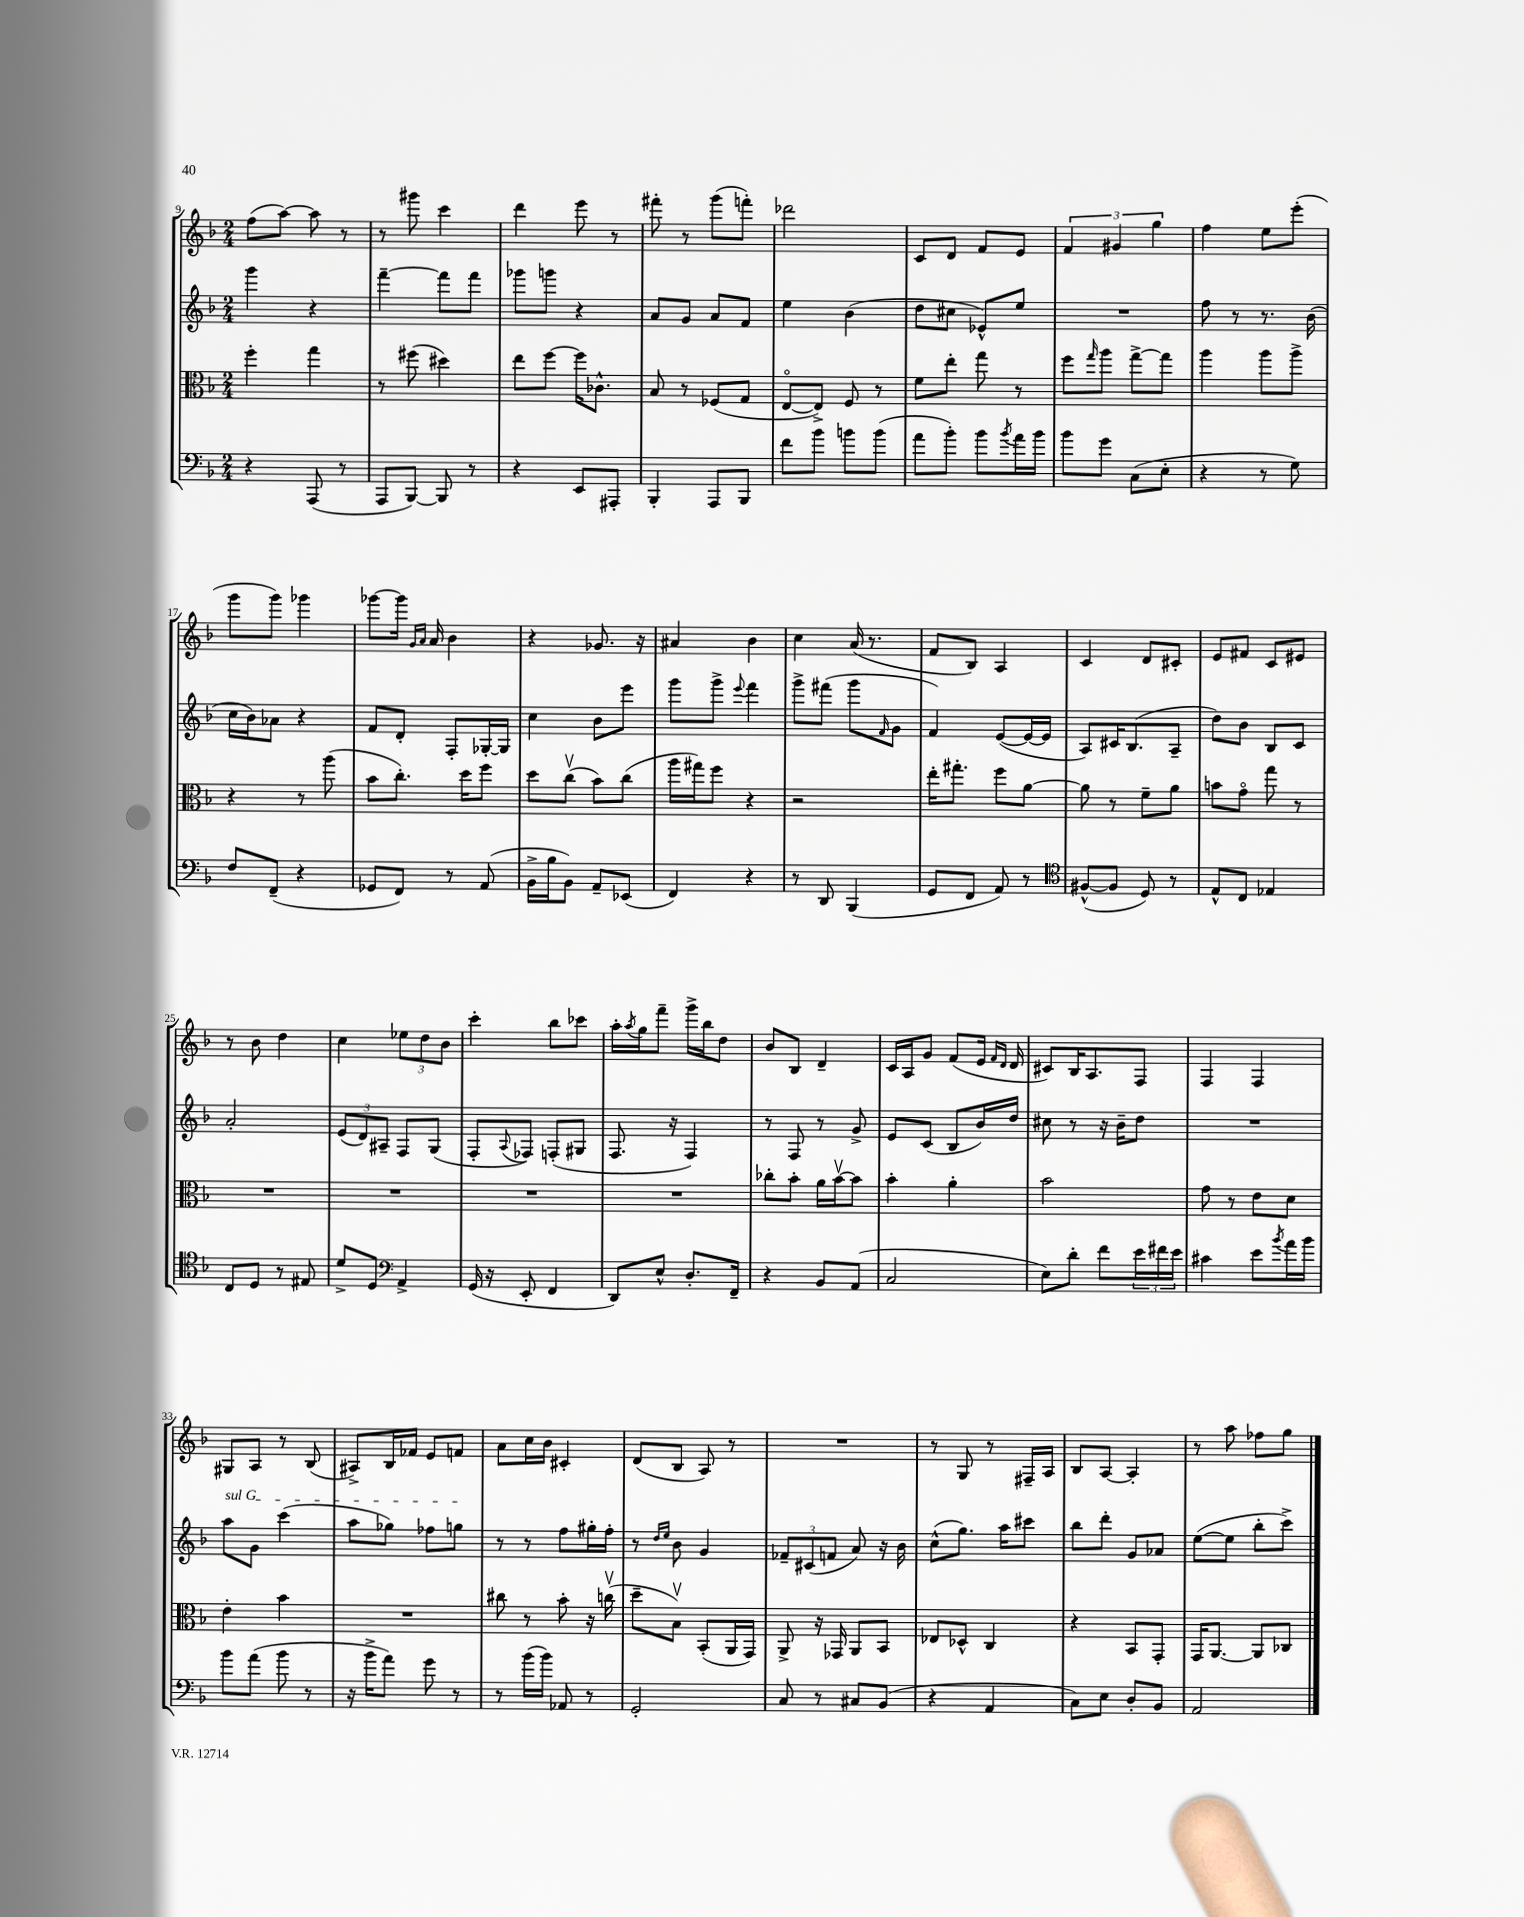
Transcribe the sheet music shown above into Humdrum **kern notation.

**kern	**kern	**kern	**kern
*part4	*part3	*part2	*part1
*staff4	*staff3	*staff2	*staff1
*clefF4	*clefC3	*clefG2	*clefG2
*k[b-]	*k[b-]	*k[b-]	*k[b-]
*M2/4	*M2/4	*M2/4	*M2/4
=9	=9	=9	=9
4r	4ff'\	4ggg\	(8ff\L
.	.	.	[8aa\J)
(8AAA/	4gg\	4r	8aa\]
8r	.	.	8r
=10	=10	=10	=10
8AAA/L	8r	[4fff~\	8r
[8BBB-/J)	(8ff#X\	.	8ggg#X\
8BBB-/]	4dd#X\)	8fff\L]	4ccc\
8r	.	8fff\J	.
=11	=11	=11	=11
4r	8ee\L	8ggg-X\L	4ddd\
.	[8ff\J	8gggn\J	.
8EE/L	16ff\KL]	4r	8eee\
.	8.c-X^^\J	.	.
8AAA#X'/J	.	.	8r
=12	=12	=12	=12
4BBB-'/	8B-/	8a/L	8fff#X'\
.	8r	8g/J	8r
8AAA/L	(8F-X/L	8a/L	(8ggg\L
8BBB-/J	8G/J	8f/J	8fffn'\J)
=13	=13	=13	=13
8f\L	[8E/L	4ee\	2ddd-X\
8b-\J	8E^/J])	.	.
8bn\L	8F/	(4b-\	.
(8b\J	8r	.	.
=14	=14	=14	=14
8a\L	8f\L	8dd\L	8c/L
8b-'\J)	8ee'\J	8cc#X\J	8d/J
8b-\L	8gg\	8e-X^^/L)	8f/L
8qb-/	.	.	.
16a\L	8r	8ee/J	8e/J
16b-\JJ	.	.	.
=15	=15	=15	=15
8b-\L	8ff\L	2r	6f/
.	16qqgg/	.	.
8g\J	8aa\J	.	.
.	.	.	6g#X/
(8C\L	[8gg^\L	.	.
.	.	.	6gg\
8E'\J	8gg\J]	.	.
=16	=16	=16	=16
4r	4aa\	8ff\	4ff\
.	.	8r	.
8r	8aa\L	8.r	8ee\L
8G\)	8aa^\J	.	(8eee'\J
.	.	(16b-\	.
!!LO:LB:g=z
=17	=17	=17	=17
8F/L	4r	16cc\LL	8ggg\L
.	.	16b-\J)	.
(8FF~/J	.	8a-X\J	8ggg\J)
4r	8r	4r	4ggg-X\
.	(8aa\	.	.
=18	=18	=18	=18
8GG-X/L	8b-\L	8f/L	[8ggg-X\L
8FF/J)	8.cc'\J)	8d'/J	16ggg-\Jk]
.	.	.	16qqg/LL
.	.	.	16qqa/JJ
.	.	.	16a/
8r	.	8F'/L	4b-\
.	16dd\KL	.	.
(8AA/	8ff\J	[16G-X'/L	.
.	.	16G-/JJ]	.
=19	=19	=19	=19
16BB-^\LL	8dd\L	4cc\	4r
16B-\J	.	.	.
8BB-\J)	(8ccv\J	.	.
8AA~/L	8b-\L)	8b-\L	8.g-X/
(8EE-X/J	(8cc\J	8eee\J	.
.	.	.	16r
=20	=20	=20	=20
4FF/)	16aa\LL	8ggg\L	4a#X/
.	16gg#X\J)	.	.
.	8ff\J	8ggg^\J	.
.	.	8qqeee/	.
4r	4r	4fff\	4b-\
=21	=21	=21	=21
8r	2r	8ggg^\L	4cc\
8DD/	.	(8fff#X\J	.
(4BBB-/	.	8ggg\L	(16a/
.	.	.	8.r
.	.	16qqf/	.
.	.	8g\J	.
=22	=22	=22	=22
8GG/L	16ee'\KL	4f/)	8f/L
.	8.gg#X'\J	.	.
8FF/J	.	.	8B-/J)
8AA/)	8ff\L	([8e/L	4A/
8r	[8a\J	16e/L_	.
.	.	16e/JJ]	.
=23	=23	=23	=23
*clefC4	*	*	*
([8F#X^^/L	8a\]	8A/L)	4c/
8F#/J]	8r	16c#X/K	.
.	.	(8.B-/	.
8D/)	8f~\L	.	8d/L
8r	8a\J	8A~/J	8c#X'/J
=24	=24	=24	=24
8E^^/L	8bn\L	8dd\L)	8e/L
8C/J	8g\J	8b-\J	8f#X/J
4E-X/	8gg\	8B-/L	8c/L
.	8r	8c/J	8e#X/J
!!LO:LB:g=z
=25	=25	=25	=25
8C/L	2r	2a'/	8r
8D/J	.	.	8b-\
8r	.	.	4dd\
8E#X/	.	.	.
=26	=26	=26	=26
8d^/L	2r	(12e/L	4cc\
.	.	12d/)	.
8D/J	.	.	.
.	.	12A#X~/J	.
*clefF4	*	*	*
4AA^/	.	8F/L	12ee-X\L
.	.	.	12dd\
.	.	(8G/J	.
.	.	.	12b-\J
=27	=27	=27	=27
(16GG/	2r	8F'/L	4ccc'\
16r	.	.	.
.	.	8qqA/	.
8EE'/	.	8F-X/J)	.
4FF/	.	(8Fn'/L	8bb-\L
.	.	8G#X/J	8ccc-X\J
=28	=28	=28	=28
8DD/L)	2r	8.F/	16aa'\LL
.	.	.	8qaa/
.	.	.	16gg\J
8E^^/J	.	.	8fff~\J
.	.	16r	.
8.D'/L	.	4F/)	16ggg^\LL
.	.	.	16bb-\J
.	.	.	8dd\J
16FF~/Jk	.	.	.
=29	=29	=29	=29
4r	8cc-X'\L	8r	8b-/L
.	8b-'\J	8F/	8B-/J
8BB-/L	16a\LL	8r	4d~/
.	[16b-v\J	.	.
(8AA/J	8b-\J]	8g^/	.
=30	=30	=30	=30
2C/	4b-'\	8e/L	16c/LL
.	.	.	16A/J
.	.	(8c/J	8g/J
.	4a'\	8B-/L	(8f/L
.	.	16b-/L)	16e/Jk
.	.	.	16qqf/LL
.	.	.	16qqd/JJ
.	.	16dd/JJ	16d/
=31	=31	=31	=31
8E\L)	2b-\	8cc#X\	8c#X/L)
8d'\J	.	8r	16B-/K
.	.	.	8.A/
8f\L	.	16r	.
.	.	16b-~\KL	.
24e\L	.	8dd\J	8F/J
24f#X\	.	.	.
24e\JJ	.	.	.
=32	=32	=32	=32
4c#X\	8g\	2r	4F/
.	8r	.	.
8e\L	8e\L	.	4F/
8qb-/	.	.	.
16a\L	8d\J	.	.
16b-\JJ	.	.	.
!!LO:LB:g=z
=33	=33	=33	=33
!	!	!LO:TX:a:i:t=sul G	!
8b-\L	4e'\	8aa\L	8G#X/L
(8a\J	.	8g\J	8A/J
8b-\	4b-\	(4ccc\	8r
8r	.	.	(8B-/
=34	=34	=34	=34
16r	2r	8aa\L	8A#X^/L)
16b-^\KL	.	.	.
8a\J)	.	8gg-X\J)	16B-/L
.	.	.	16f-X/JJ
8g\	.	8ff-X\L	8e/L
8r	.	8ggn\J	8fn/J
=35	=35	=35	=35
8r	8cc#X\	8r	8a\L
(16b-\LL	8r	8r	16cc\L
16b-\JJ)	.	.	16b-\JJ
8AA-X/	8b-'\	8ff\L	4c#X'/
8r	16r	16gg#X'\L	.
.	(16ccnv\	16ff'\JJ	.
=36	=36	=36	=36
2GG'/	8dd~\L	8r	(8d/L
.	.	16qqdd/LL	.
.	.	16qqee/JJ	.
.	8B-v\J)	8b-\	8B-/J
.	(8BB-'/L	4g/	8A/)
.	16AA/L	.	8r
.	16GG/JJ)	.	.
=37	=37	=37	=37
8C/	8AA^/	12f-X~/L	2r
.	.	(12c#X/	.
8r	16r	.	.
.	.	12fn/J	.
.	16GG-X/	.	.
8C#X/L	8AA/L	8a/)	.
(8BB-/J	8BB-/J	16r	.
.	.	16b-\	.
=38	=38	=38	=38
4r	8E-X/L	(8cc^^\L	8r
.	8D-X^^/J	8.gg\J)	8G/
4AA/	4C/	.	8r
.	.	16aa\KL	.
.	.	8ccc#X\J	16F#X~/LL
.	.	.	16A/JJ
=39	=39	=39	=39
8C\L)	4r	8bb-\L	8B-/L
8E\J	.	8ddd'\J	[8A/J
8D'/L	8BB-/L	8g/L	4A'/]
8BB-/J	8GG'/J	8a-X/J	.
=40	=40	=40	=40
2AA/	16GG/KL	([8ee\L	8r
.	[8.AA/J	.	.
.	.	8ee\J]	8aa\
.	8AA/L]	8bb-'\L	8ff-X\L
.	8C-X/J	8ccc^\J)	8gg\J
==	==	==	==
*-	*-	*-	*-
